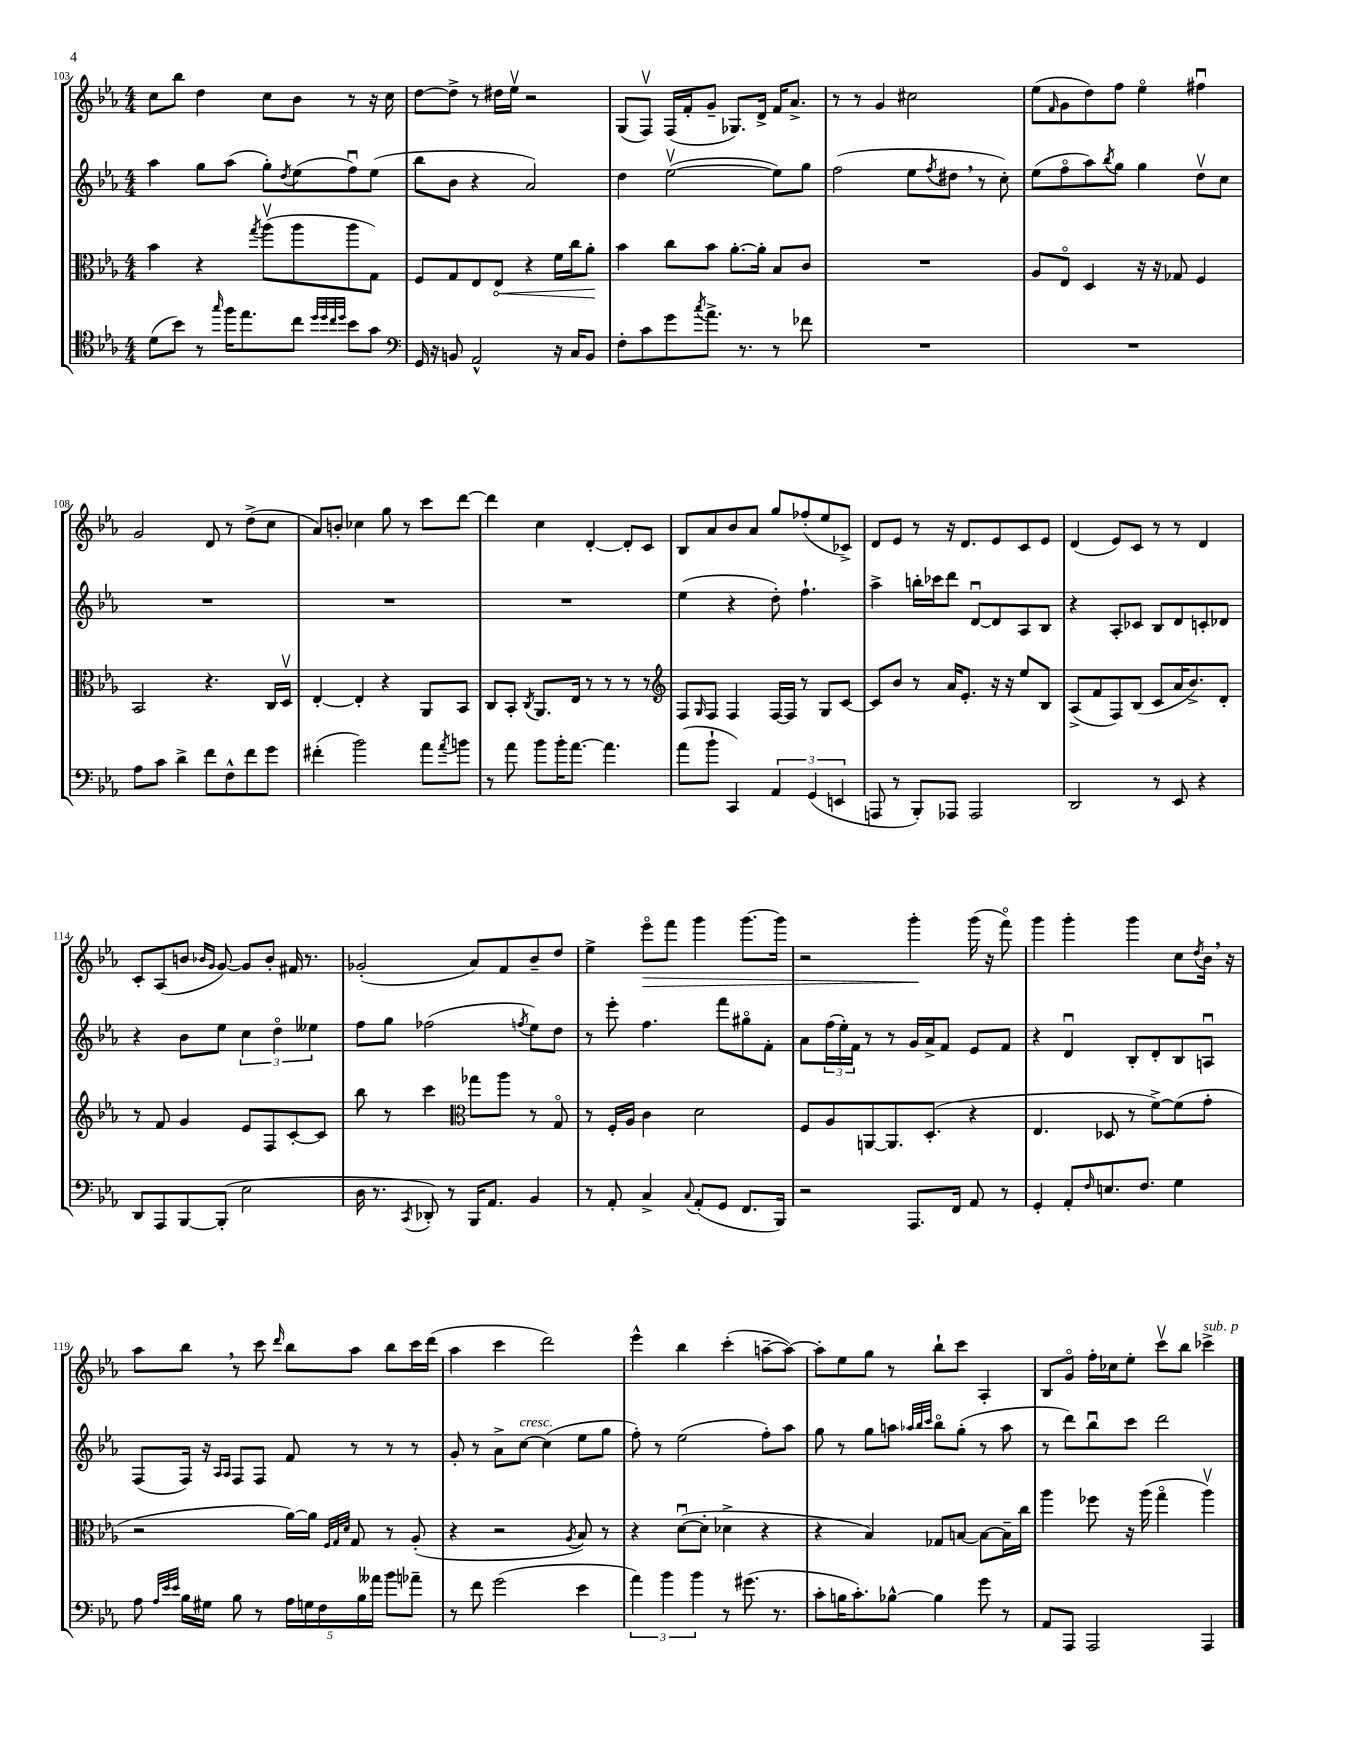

**kern	**kern	**kern	**kern
*staff4	*staff3	*staff2	*staff1
*clefC4	*clefC3	*clefG2	*clefG2
*k[b-e-a-]	*k[b-e-a-]	*k[b-e-a-]	*k[b-e-a-]
*M4/4	*M4/4	*M4/4	*M4/4
(8d	4b-	4aa-	8cc
8b-)	.	.	8bb-
8r	4r	8gg	4dd
16qqgg	.	.	.
16ff	.	(8aa-	.
8.ee-	.	.	.
.	8qgg	.	.
.	(8aa-v	8gg')	8cc
.	.	8qdd	.
8cc	8aa-	(8ee-	8b-
32qqdd	.	.	.
32qqdd	.	.	.
32qqcc	.	.	.
32qqdd	.	.	.
8b-	8aa-	8ffu)	8r
8g	8G)	(8ee-	16r
.	.	.	16cc
=	=	=	=
*clefF4	*	*	*
16GG	8F	8bb-	[8dd
16r	.	.	.
8BB	8G	8b-	8dd^]
2AA-^^	8E-	4r	8r
.	8E-	.	16dd#
.	.	.	16ee-v
.	4r	2a-)	2r
16r	16f	.	.
16C	16cc	.	.
8BB	8a-'	.	.
=	=	=	=
8F'	4b-	4dd	(8G
8c	.	.	8Fv)
8g	8cc	([2ee-v	(16F
.	.	.	16f'
8qcc	.	.	.
8.a-^	8b-	.	8g~
.	[8.a-'	.	8.G-)
8.r	.	.	.
.	16a-']	.	16d^
8r	8B-	8ee-])	16f
.	.	.	8.a-^
8f-	8c	8gg	.
=	=	=	=
1r	1r	(2ff	8r
.	.	.	8r
.	.	.	4g
.	.	8ee-	2cc#
.	.	8qff	.
.	.	8dd#	.
.	.	8r	.
.	.	8cc')	.
=	=	=	=
1r	8A-	(8ee-	(8ee-
.	.	.	16qqf
.	8E-o	8ffo	8g
.	4D	8aa-)	8dd)
.	.	8qbb-	.
.	.	8gg	8ff
.	16r	4gg	4ee-o
.	16r	.	.
.	8G-	.	.
.	4F	8ddv	4ff#u
.	.	8cc	.
=	=	=	=
8A-	2BB-	1r	2g
8c	.	.	.
4d^	.	.	.
8f	4.r	.	8d
8F^^	.	.	8r
8f	.	.	(8dd^
8g	16C	.	8cc
.	16Dv	.	.
=	=	=	=
(4f#'	[4E-'	1r	8a-)
.	.	.	8b'
2b-)	4E-']	.	4cc-
.	4r	.	8gg
.	.	.	8r
8a-	8AA-	.	8ccc
8qa-	.	.	.
8b	8BB-	.	[8ddd
=	=	=	=
8r	8C	1r	4ddd]
8a-	8BB-'	.	.
.	8qC	.	.
8b-	8.AA-	.	4cc
16b-'	.	.	.
[8.a-	16E-	.	.
.	8r	.	[4d'
4.a-]	8r	.	.
.	8r	.	8d']
.	8r	.	8c
=	=	=	=
*	*clefG2	*	*
(8a-	8F	(4ee-	8B-
.	16qqG	.	.
8b-`	8F	.	8a-
4CC)	4F	4r	8b-
.	.	.	8a-
6AA-	[16F	8dd')	8gg
.	16F]	.	.
.	8r	4.ff`	(8ff-'
(6GG	.	.	.
.	8G	.	8ee-
6EE	.	.	.
.	[8c	.	8c-^)
=	=	=	=
8AAA	8c]	4aa-^	8d
8r	8b-	.	8e-
8BBB-')	8r	16bb'	8r
.	.	16ccc-	.
8AAA-	16a-	8ddd	16r
.	8.e-'	.	8.d
2AAA-	.	[8du	.
.	16r	8d]	8e-
.	16r	.	.
.	8ee-	8A-	8c
.	8B-	8B-	8e-
=	=	=	=
2DD	(8A-^	4r	(4d
.	8f	.	.
.	8F)	8A-'	8e-)
.	(8B-	8c-	8c
8r	8c	8B-	8r
8EE-	16a-	8d	8r
.	8.b-^)	.	.
4r	.	8c'	4d
.	8d'	8d-	.
=	=	=	=
8DD	8r	4r	8c'
8AAA-	8f	.	(8A-
[8BBB-	4g	8b-	8b
.	.	.	16qqb-
.	.	.	16qqg
(8BBB-']	.	8ee-	[8g)
2E-	8e-	6cc	8g]
.	8F	.	8b-'
.	.	6ddo	.
.	[8c'	.	16f#
.	.	.	8.r
.	.	6ee--	.
.	8c]	.	.
=	=	=	=
16D	8bb-	8ff	(2g-'
8.r	.	.	.
.	8r	8gg	.
8qCC	.	.	.
8DD-')	4ccc	(2ff-	.
8r	.	.	.
*	*clefC3	*	*
16BBB-	8gg-	.	8a-)
8.AA-	.	.	.
.	8aa-	.	8f
.	.	8qff	.
4BB-	8r	8ee-)	8b-~
.	8Go	8dd	8dd
=	=	=	=
8r	8r	8r	4ee-^
8AA-'	16F'	8eee-'	.
.	16A-	.	.
4C^	4c	4.ff	8eee-o
.	.	.	8fff
8qqC	.	.	.
(8AA-'	2d	.	4ggg
8GG	.	8fff	.
8.FF	.	8gg#o	[8.ggg
.	.	8f'	.
16BBB-)	.	.	16ggg]
=	=	=	=
2r	8F	8a-	2r
.	8A-	(24ff	.
.	.	24ee-')	.
.	.	24f	.
.	[8AA	8r	.
.	8.AA]	8r	.
8.AAA-	.	16g	4ggg'
.	(8.D'	16a-^	.
.	.	8f	.
16FF	.	.	.
8AA-	4r	8e-	(16ggg
.	.	.	16r
8r	.	8f	8fffo)
=	=	=	=
4GG'	4.E-	4r	4ggg
8AA-'	.	4du	4ggg'
16qqF	.	.	.
8.E	8D-	.	.
.	8r	8B-'	4ggg
8.F	.	.	.
.	[8f^)	8d'	.
4G	(8f]	8B-	8cc
.	.	.	8qdd
.	8g'	8Au	16b-
.	.	.	16r
=	=	=	=
8A-	2r	(8F	8aa-
32qqA-	.	.	.
32qqe-	.	.	.
32qqe-	.	.	.
16B-	.	16F)	8bb-
16G#	.	16r	.
.	.	16qqA-	.
.	.	16qqA-	.
8B-	.	8F	8r
8r	.	8F	8ccc
.	.	.	16qqddd
20A-	[16a-)	8f	8bb-
20G	.	.	.
.	16a-]	.	.
20F	.	.	.
.	32qqF	.	.
.	32qqG	.	.
.	32qqd	.	.
.	8G	8r	8aa-
20B-	.	.	.
20a--	.	.	.
8b-	8r	8r	8bb-
8a-~	(8A-'	8r	16ccc
.	.	.	(16ddd
=	=	=	=
8r	4r	8g'	4aa-
8f	.	8r	.
(2g	2r	8a-^	4ccc
.	.	[8cc	.
.	.	(4cc]	2ddd)
.	8qA-	.	.
4e-	8B-)	8ee-	.
.	8r	8gg	.
=	=	=	=
6a-)	4r	8ff')	4eee-^^
.	.	8r	.
6b-	.	.	.
.	([8du	(2ee-	4bb-
6b-	.	.	.
.	8d']	.	.
8r	4d-^	.	(4ccc'
(8.g#	.	.	.
.	4r	8ff')	[8aa~
8.r	.	.	.
.	.	8aa-	8aa_)
=	=	=	=
8c'	4r	8gg	8aa']
16B	.	8r	8ee-
8.c')	.	.	.
.	4B-)	8gg	8gg
[8B-^^	.	8aa	8r
.	.	32qqaa-	.
.	.	32qqbb-	.
.	.	32qqccc	.
4B-]	8G-	8bb-o	8bb-`
.	[8B	(8gg'	8ccc
8g	8B_	8r	4A-'
8r	16B~]	8aa-	.
.	16cc	.	.
=	=	=	=
8AA-	4aa-	8r	8B-
8AAA-	.	8ddd)	8go
2AAA-	8ff-	8bb-u	16ff'
.	.	.	16cc-
.	16r	8ccc	8ee-'
.	(16aa-	.	.
.	4ggo	2ddd	8cccv
.	.	.	8bb-
4AAA-	4aa-v)	.	4ccc-^
==	==	==	==
*-	*-	*-	*-
